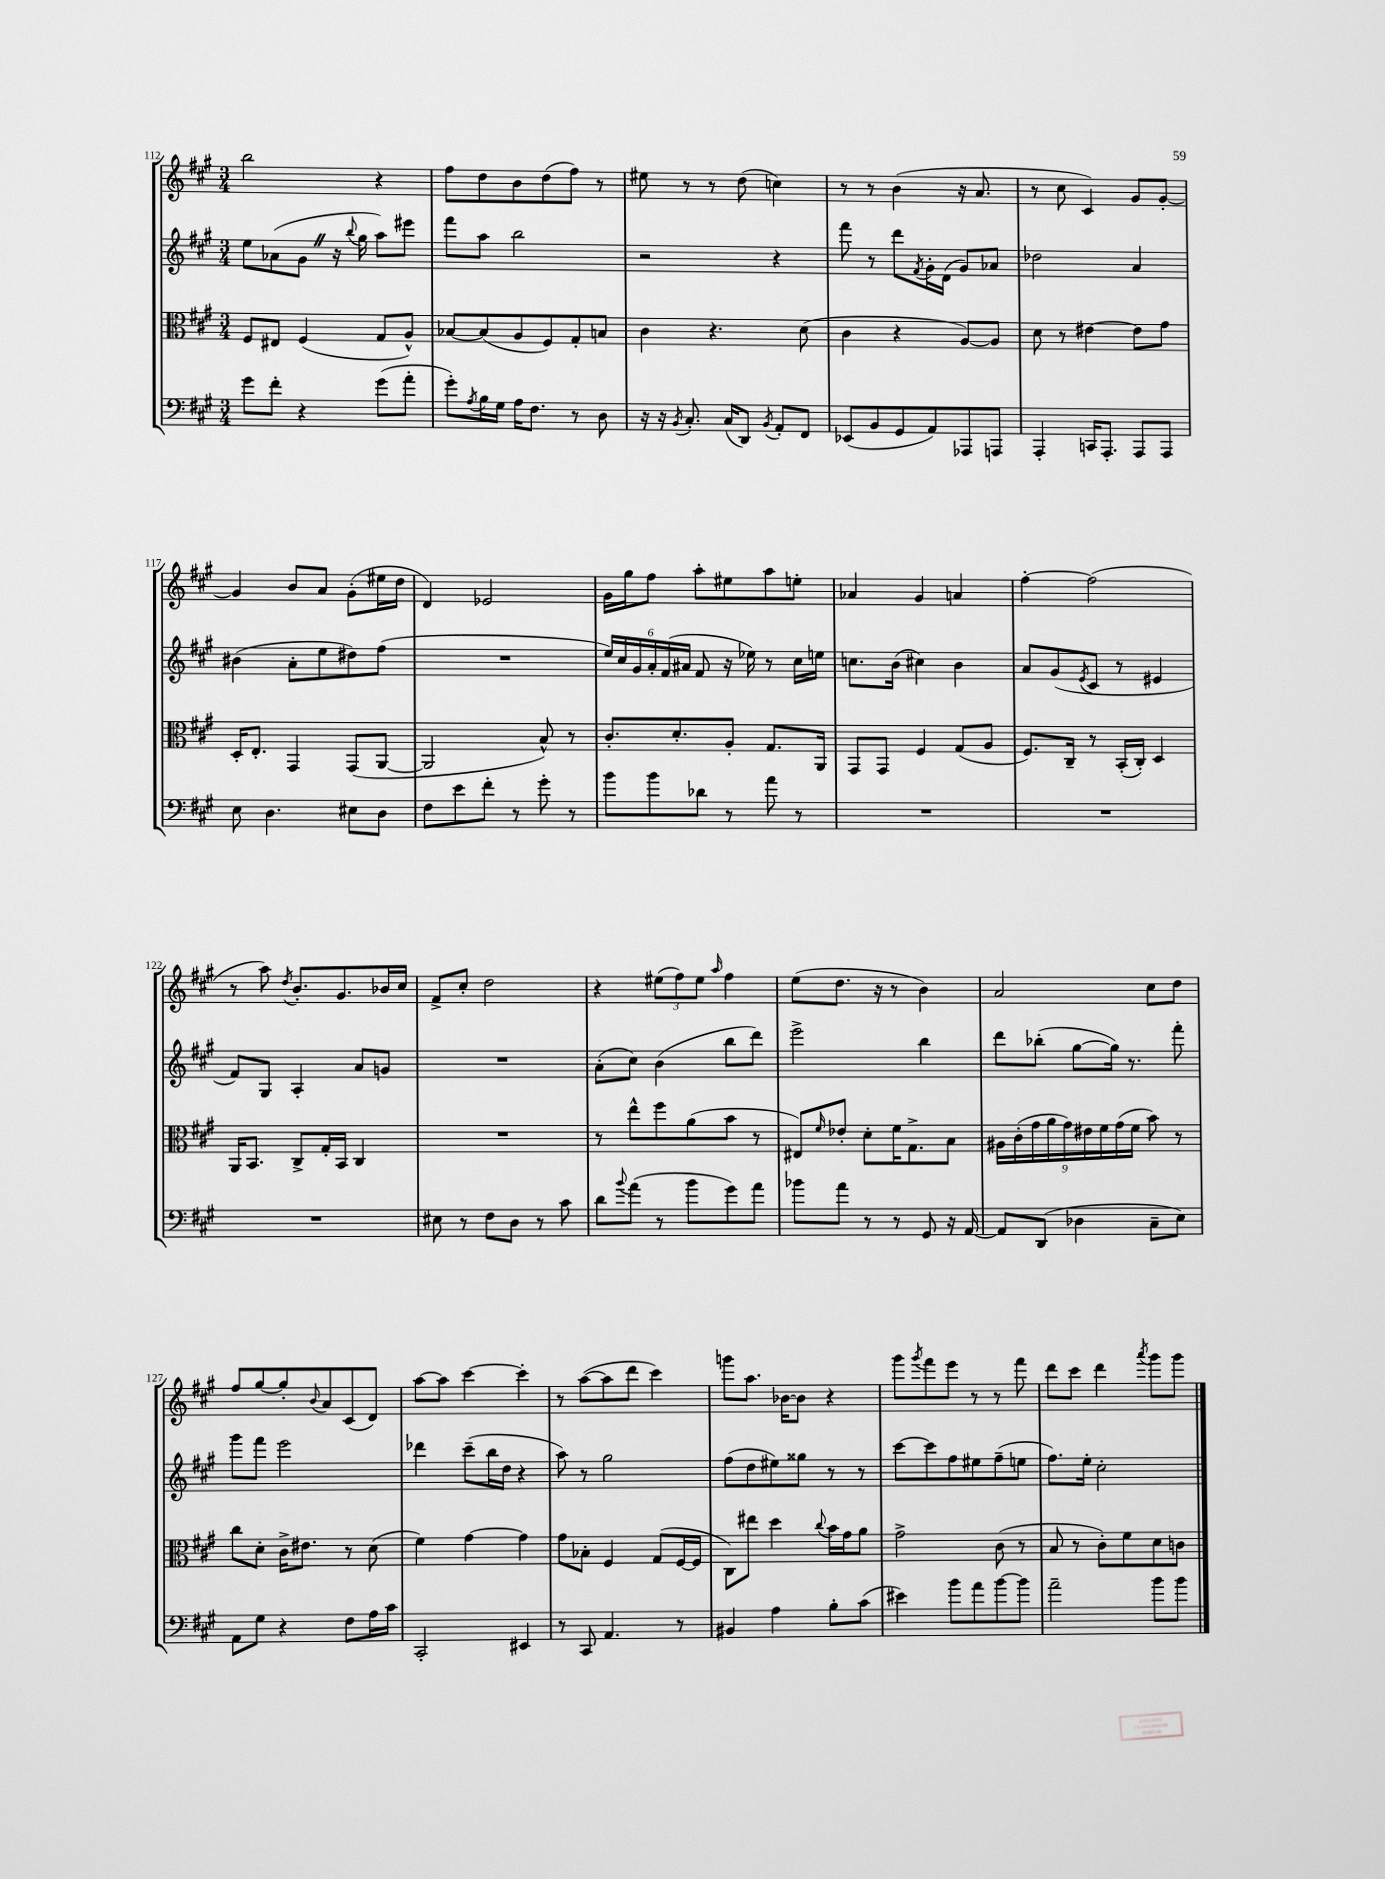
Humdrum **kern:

**kern	**kern	**kern	**kern
*part4	*part3	*part2	*part1
*staff4	*staff3	*staff2	*staff1
*clefF4	*clefC3	*clefG2	*clefG2
*k[f#c#g#]	*k[f#c#g#]	*k[f#c#g#]	*k[f#c#g#]
*M3/4	*M3/4	*M3/4	*M3/4
=112	=112	=112	=112
8g#\L	8F#/L	8ee\L	2bb\
8f#'\J	8E#X/J	(8a-X\	.
4r	(4F#/	8g#Z\J	.
.	.	16r	.
.	.	8qqbb/	.
.	.	16gg#\	.
(8g#\L	8G#/L	8aa\L)	4r
8a'\J	8A^^/J)	8eee#X\J	.
=113	=113	=113	=113
8g#'\L)	[8B-X/L	8fff#\L	8ff#\L
8qA/	.	.	.
16B\L	(8B-/]	8aa\J	8dd\
16G#\JJ	.	.	.
16A\KL	8A/	2bb\	8b\
8.F#\J	.	.	.
.	8F#/)	.	(8dd\
8r	8G#'/	.	8ff#\J)
8D\	8Bn/J	.	8r
=114	=114	=114	=114
16r	4c#\	2r	8ee#X\
16r	.	.	.
8qBB/	.	.	.
8.C#'/	.	.	8r
.	4.r	.	8r
(16C#/KL	.	.	.
8DD/J)	.	.	(8dd\
8qBB/	.	.	.
8AA'/L	.	4r	4ccn\)
8FF#/J	(8d\	.	.
=115	=115	=115	=115
(8EE-X/L	4c#\	8fff#\	8r
8BB/	.	8r	8r
8GG#/	4r	8ddd\L	(4b\
.	.	8qf#/	.
8AA/)	.	16g#'\L	.
.	.	(16d\JJ	.
8AAA-X/	[8A/L)	8g#/L)	16r
.	.	.	8.a/
8AAAn/J	8A/J]	8a-X/J	.
=116	=116	=116	=116
4AAA'/	8d\	2dd-X\	8r
.	8r	.	8cc#\
16CCn/KL	[4e#X\	.	4c#/)
8.AAA'/J	.	.	.
8AAA/L	8e#\L]	4a/	8g#/L
8AAA/J	8g#\J	.	[8g#'/J
!!LO:LB:g=z
=117	=117	=117	=117
8E\	16D'/KL	(4b#X\	4g#/]
.	8.E'/J	.	.
4.D\	.	.	.
.	4GG#/	8a'\L	8b/L
.	.	8ee\	8a/J
8E#X\L	(8GG#/L	8dd#X\)	(8g#'\L
8D\J	[8AA/J	(8ff#\J	16ee#X\L
.	.	.	16dd\JJ
=118	=118	=118	=118
8F#\L	2AA/]	2.r	4d/)
8e\	.	.	.
8f#'\J	.	.	2e-X/
8r	.	.	.
8g#'\	8B^^/)	.	.
8r	8r	.	.
=119	=119	=119	=119
8b\L	8.c#'/L	24ee/LL)	16g#\LL
.	.	24cc#/	.
.	.	.	16gg#\J
.	.	24g#/	.
8b\	.	24a'/	8ff#\J
.	.	(24f#/	.
.	8.d'/	.	.
.	.	24a#X/JJ	.
8d-X\J	.	8f#/	8aa'\L
8r	8A'/J	16r	8ee#X\
.	.	16ee-X\)	.
8a\	8.G#/L	8r	8aa\
8r	.	16cc#\LL	8een'\J
.	16AA/Jk	16een\JJ	.
=120	=120	=120	=120
2.r	8GG#/L	8.ccn\L	4a-X/
.	8GG#/J	.	.
.	.	(16b\Jk	.
.	4F#/	4cc#X\)	4g#/
.	(8G#/L	4b\	4an/
.	8A/J	.	.
=121	=121	=121	=121
2.r	8.F#/L)	8a/L	[4ff#'\
.	.	(8g#/	.
.	16C#~/Jk	.	.
.	.	8qe/	.
.	8r	8c#/J	(2ff#\]
.	(16BB'/LL	8r	.
.	16C#'/JJ)	.	.
.	4D/	4e#X/	.
!!LO:LB:g=z
=122	=122	=122	=122
2.r	16AA/KL	8f#/L)	8r
.	8.BB/J	.	.
.	.	8G#/J	8aa\)
.	.	.	8qdd/
.	8C#^/L	4A'/	8.b'/L
.	16G#'/L	.	.
.	16BB/JJ	.	8.g#/
.	4C#/	8a/L	.
.	.	8gn/J	16b-X/L
.	.	.	16cc#/JJ
=123	=123	=123	=123
8E#X\	2.r	2.r	8f#^/L
8r	.	.	8cc#'/J
8F#\L	.	.	2dd\
8D\J	.	.	.
8r	.	.	.
8c#\	.	.	.
=124	=124	=124	=124
8d\L	8r	(8a'\L	4r
8qqb/	.	.	.
(8a\J	8ee^^\L	8cc#\J)	.
8r	8ff#\	(4b\	(12ee#X\L
.	.	.	12ff#\)
8b\L	(8a\	.	.
.	.	.	12ee#\J
.	.	.	16qqaa/
8g#\)	8b\J	8bb\L	4ff#\
8a\J	8r	8ddd\J)	.
=125	=125	=125	=125
8b-X\L	8E#X/L)	2eee^\	(8ee\L
.	16qqf#/	.	.
8a\J	8e-X'/J	.	8.dd\J
8r	8d'\L	.	.
.	.	.	16r
8r	16f#\K	.	8r
.	8.G#^\	.	.
8GG#/	.	4bb\	4b\)
16r	8B\J	.	.
[16AA/	.	.	.
=126	=126	=126	=126
8AA/L]	18A#X\LL	8ddd\L	2a/
.	(18c#'\	.	.
.	18g#\	.	.
(8DD/J	.	(8bb-X'\J	.
.	18a\	.	.
.	18g#\)	.	.
4D-X\	.	[8gg#\L	.
.	18e#X\	.	.
.	18f#\	.	.
.	.	16gg#\Jk])	.
.	(18g#\	.	.
.	.	8.r	.
.	18f#\JJ	.	.
8C#~\L	8b\)	.	8cc#\L
8E\J)	8r	8fff#'\	8dd\J
!!LO:LB:g=z
=127	=127	=127	=127
8AA\L	8cc#\L	8ggg#\L	8ff#/L
8G#\J	8d'\J	8fff#\J	[8gg#/
4r	16c#^\KL	2eee\	8gg#'/]
.	8.e#X\J	.	.
.	.	.	8qqb/
.	.	.	8a/
8F#\L	8r	.	(8c#/
16A\L	(8d\	.	8d/J)
16c#\JJ	.	.	.
=128	=128	=128	=128
2CC#'/	4f#\)	4ddd-X\	[8aa\L
.	.	.	8aa\J]
.	[4g#\	(8ccc#~\L	[4ccc#\
.	.	16bb\L	.
.	.	16dd\JJ	.
4EE#X/	4g#\]	4r	4ccc#'\]
=129	=129	=129	=129
8r	8g#\L	8aa\)	8r
8CC#/	8B-X'\J	8r	([8aa\L
4.AA/	4F#/	2gg#\	8aa\]
.	.	.	8ddd\J
.	(8G#/L	.	4ccc#\)
8r	[16F#/L	.	.
.	16F#/JJ]	.	.
=130	=130	=130	=130
4BB#X/	8C#\L)	(8ff#\L	8gggn\L
.	8ee#X\J	8dd\	8.aa\J
4A\	4dd\	8ee#X\)	.
.	.	.	[16b-X\KL
.	.	8gg##X\J	8b-\J]
.	8qqcc#/	.	.
8B'\L	16b\LL	8r	4r
.	16g#\J	.	.
(8c#\J	8a\J	8r	.
=131	=131	=131	=131
4e#X\)	2g#^\	[8ccc#\L	8ggg#\L
.	.	.	8qggg#/
.	.	8ccc#\]	8fff#\
8b\L	.	8ff#\	8eee\J
8a\	.	8ee#X\	8r
[8b\	(8c#\	(8ff#~\	8r
8b\J]	8r	8een\J	8fff#\
=132	=132	=132	=132
2a~\	8B/	8.ff#\L)	8ddd\L
.	8r	.	8ccc#\J
.	.	16ee'\Jk	.
.	8c#'\L)	2cc#'\	4ddd\
.	8f#\	.	.
.	.	.	8qaaa/
8b\L	8d\	.	8ggg#\L
8b\J	8cn\J	.	8ggg#\J
==	==	==	==
*-	*-	*-	*-
